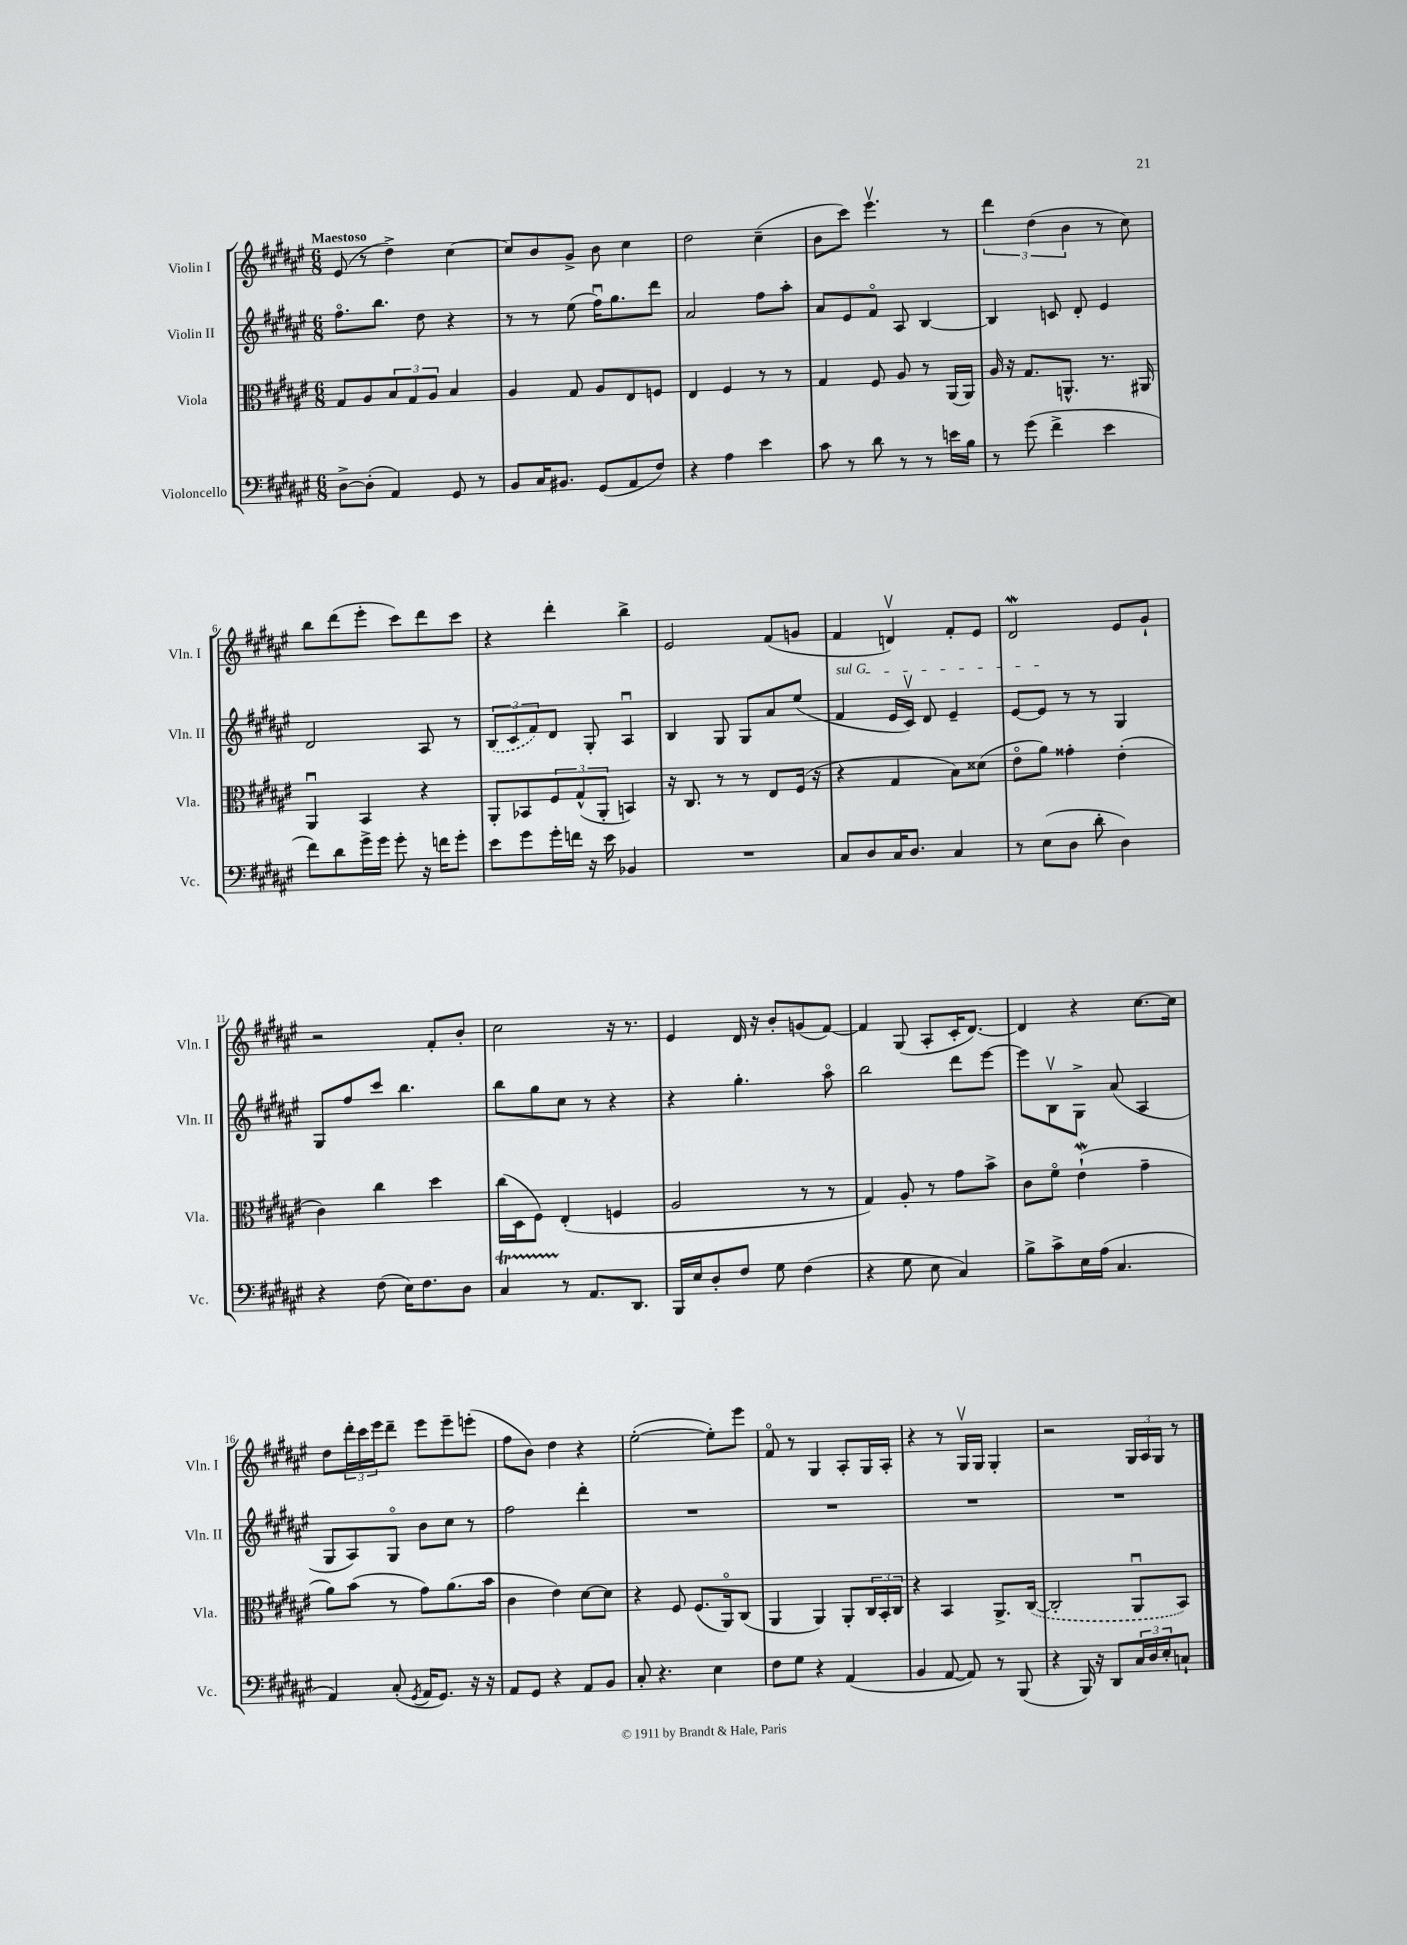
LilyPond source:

<<
\new StaffGroup <<
\new Staff = "s0" \with { instrumentName = "Violin I" shortInstrumentName = "Vln. I" } {
    \clef treble \key fis \major \numericTimeSignature \time 6/8 \tempo "Maestoso"
    eis'8( r8 dis''4->) cis''4~ |
    cis''8 b'8 gis'8-> b'8 cis''4 |
    dis''2 cis''4--( |
    b'8 cis'''8) eis'''4.\upbow r8 |
    \tuplet 3/2 { dis'''4 dis''4( b'4 } r8 cis''8) |
    b''8 dis'''8( eis'''8-. cis'''8) dis'''8 cis'''8 |
    r4 dis'''4-. b''4-> |
    eis'2 fis'8( g'8 |
    fis'4 d'4\upbow) fis'8-. eis'8 |
    dis'2\mordent eis'8 gis'8-! |
    r2 fis'8-. b'8-. |
    cis''2 r16 r8. |
    eis'4 dis'16 r16 b'8-. g'8( fis'8~) |
    fis'4 gis8( ais8-. cis'16-. dis'8.~) |
    dis'4 r4 cis''8.~ cis''16 |
    dis''8 \tuplet 3/2 { dis'''16-. cis'''16 eis'''16 } dis'''8-- eis'''8 eis'''8-- e'''8-.( |
    fis''8 b'8) dis''4 r4 |
    eis''2~-.( eis''8-.) eis'''8 |
    fis'8\flageolet r8 gis4 ais8-. gis16 ais16-. |
    r4 r8 gis16\upbow gis16 gis4-. |
    r2 \tuplet 3/2 { gis16 ais16 gis16 } r8 \bar "|." |
}
\new Staff = "s1" \with { instrumentName = "Violin II" shortInstrumentName = "Vln. II" } {
    \clef treble \key fis \major \numericTimeSignature \time 6/8
    fis''8.\flageolet b''8. dis''8 r4 |
    r8 r8 eis''8( fis''16\downbow) gis''8. dis'''8 |
    ais'2 fis''8 ais''8-. |
    ais'8 eis'8 fis'8\flageolet ais8 b4~ |
    b4 c'8 dis'8-. eis'4 |
    dis'2 ais8 r8 |
    \tuplet 3/2 { \once \slurDashed b8( cis'8 fis'8) } dis'8 gis8-. ais4\downbow |
    b4 gis8 gis8 ais'8 eis''8( |
    \once \override TextSpanner.bound-details.left.text = \markup { \italic "sul G" } fis'4\startTextSpan eis'16 cis'16\upbow) dis'8 eis'4-- |
    eis'8~ eis'8\stopTextSpan r8 r8 gis4 |
    gis8 fis''8 cis'''8 b''4. |
    b''8 gis''8 cis''8 r8 r4 |
    r4 gis''4.-. ais''8\flageolet |
    b''2 dis'''8 eis'''8~ |
    eis'''8 b8\upbow gis8-> ais'8( ais4 |
    gis8 ais8) gis8\flageolet b'8 cis''8 r8 |
    fis''2 dis'''4-. |
    R2. |
    R2. |
    R2. |
    R2. \bar "|." |
}
\new Staff = "s2" \with { instrumentName = "Viola" shortInstrumentName = "Vla." } {
    \clef alto \key fis \major \numericTimeSignature \time 6/8
    gis8 ais8 \tuplet 3/2 { b8 gis8 ais8 } b4 |
    ais4 gis8 ais8 eis8 f8 |
    eis4 fis4 r8 r8 |
    gis4 fis8 ais8 r8 ais,16( ais,16) |
    ais16 r16 gis8. a,8.-^ r8. ais,16 |
    ais,4\downbow b,4 r4 |
    ais,8-. bes,8 \tuplet 3/2 { fis8 gis8-^( ais,8-. } b,4) |
    r16 cis8. r8 r8 eis8 fis16( r16 |
    r4 gis4 b8) disis'8( |
    eis'8\flageolet ais'8) gisis'4-. eis'4-.( |
    cis'4) cis''4 dis''4 |
    cis''16( dis16 fis8) eis4-.( f4 |
    ais2 r8 r8 |
    gis4) ais8-. r8 gis'8 b'8-> |
    cis'8 fis'8\flageolet eis'4-!\mordent( gis'4-- |
    ais'8) b'8( r8 gis'8) ais'8.( b'16 |
    cis'4 eis'4) dis'8~ dis'8 |
    r4 fis8 fis8.( ais,16\flageolet) cis8( |
    ais,4 ais,4) ais,8-. \tuplet 3/2 { cis16 b,16-. cis16 } |
    r4 b,4 ais,8.-> \once \slurDashed cis16~( |
    cis2-. ais,8\downbow b,8) \bar "|." |
}
\new Staff = "s3" \with { instrumentName = "Violoncello" shortInstrumentName = "Vc." } {
    \clef bass \key fis \major \numericTimeSignature \time 6/8
    dis8~-> dis8-.( ais,4) gis,8 r8 |
    b,8 cis16 bis,8. gis,8( ais,8 fis8) |
    r4 ais4 eis'4 |
    cis'8 r8 dis'8 r8 r8 e'16 b16 |
    r8 gis'8( fis'4-> eis'4 |
    fis'8) dis'8 gis'16-> gis'16 gis'8-. r16 f'16 gis'8-. |
    eis'8 gis'8 gis'16-. f'16 r16 eis'16 bes,4 |
    R2. |
    cis8 dis8 cis16 dis8. cis4 |
    r8 eis8( dis8 dis'8-. dis4) |
    r4 fis8( eis16) fis8. dis8 |
    cis4\startTrillSpan r8\stopTrillSpan ais,8. dis,8. |
    b,,16 eis16 dis8-. fis8 gis8 fis4( |
    r4 gis8 eis8 cis4) |
    b8-> cis'8-> eis16 ais16( cis4. |
    ais,4) cis8-.( \acciaccatura { gis,8 } ais,16 gis,8.) r16 r16 |
    ais,8 gis,8 r4 ais,8 b,8 |
    cis8-. r4. eis4 |
    fis8 gis8 r4 ais,4( |
    b,4 ais,8~ ais,8) r8 b,,8( |
    r4 b,,16) r16 dis,8 \tuplet 3/2 { cis16 dis16 eis16-. } c8-! \bar "|." |
}
>>
>>
